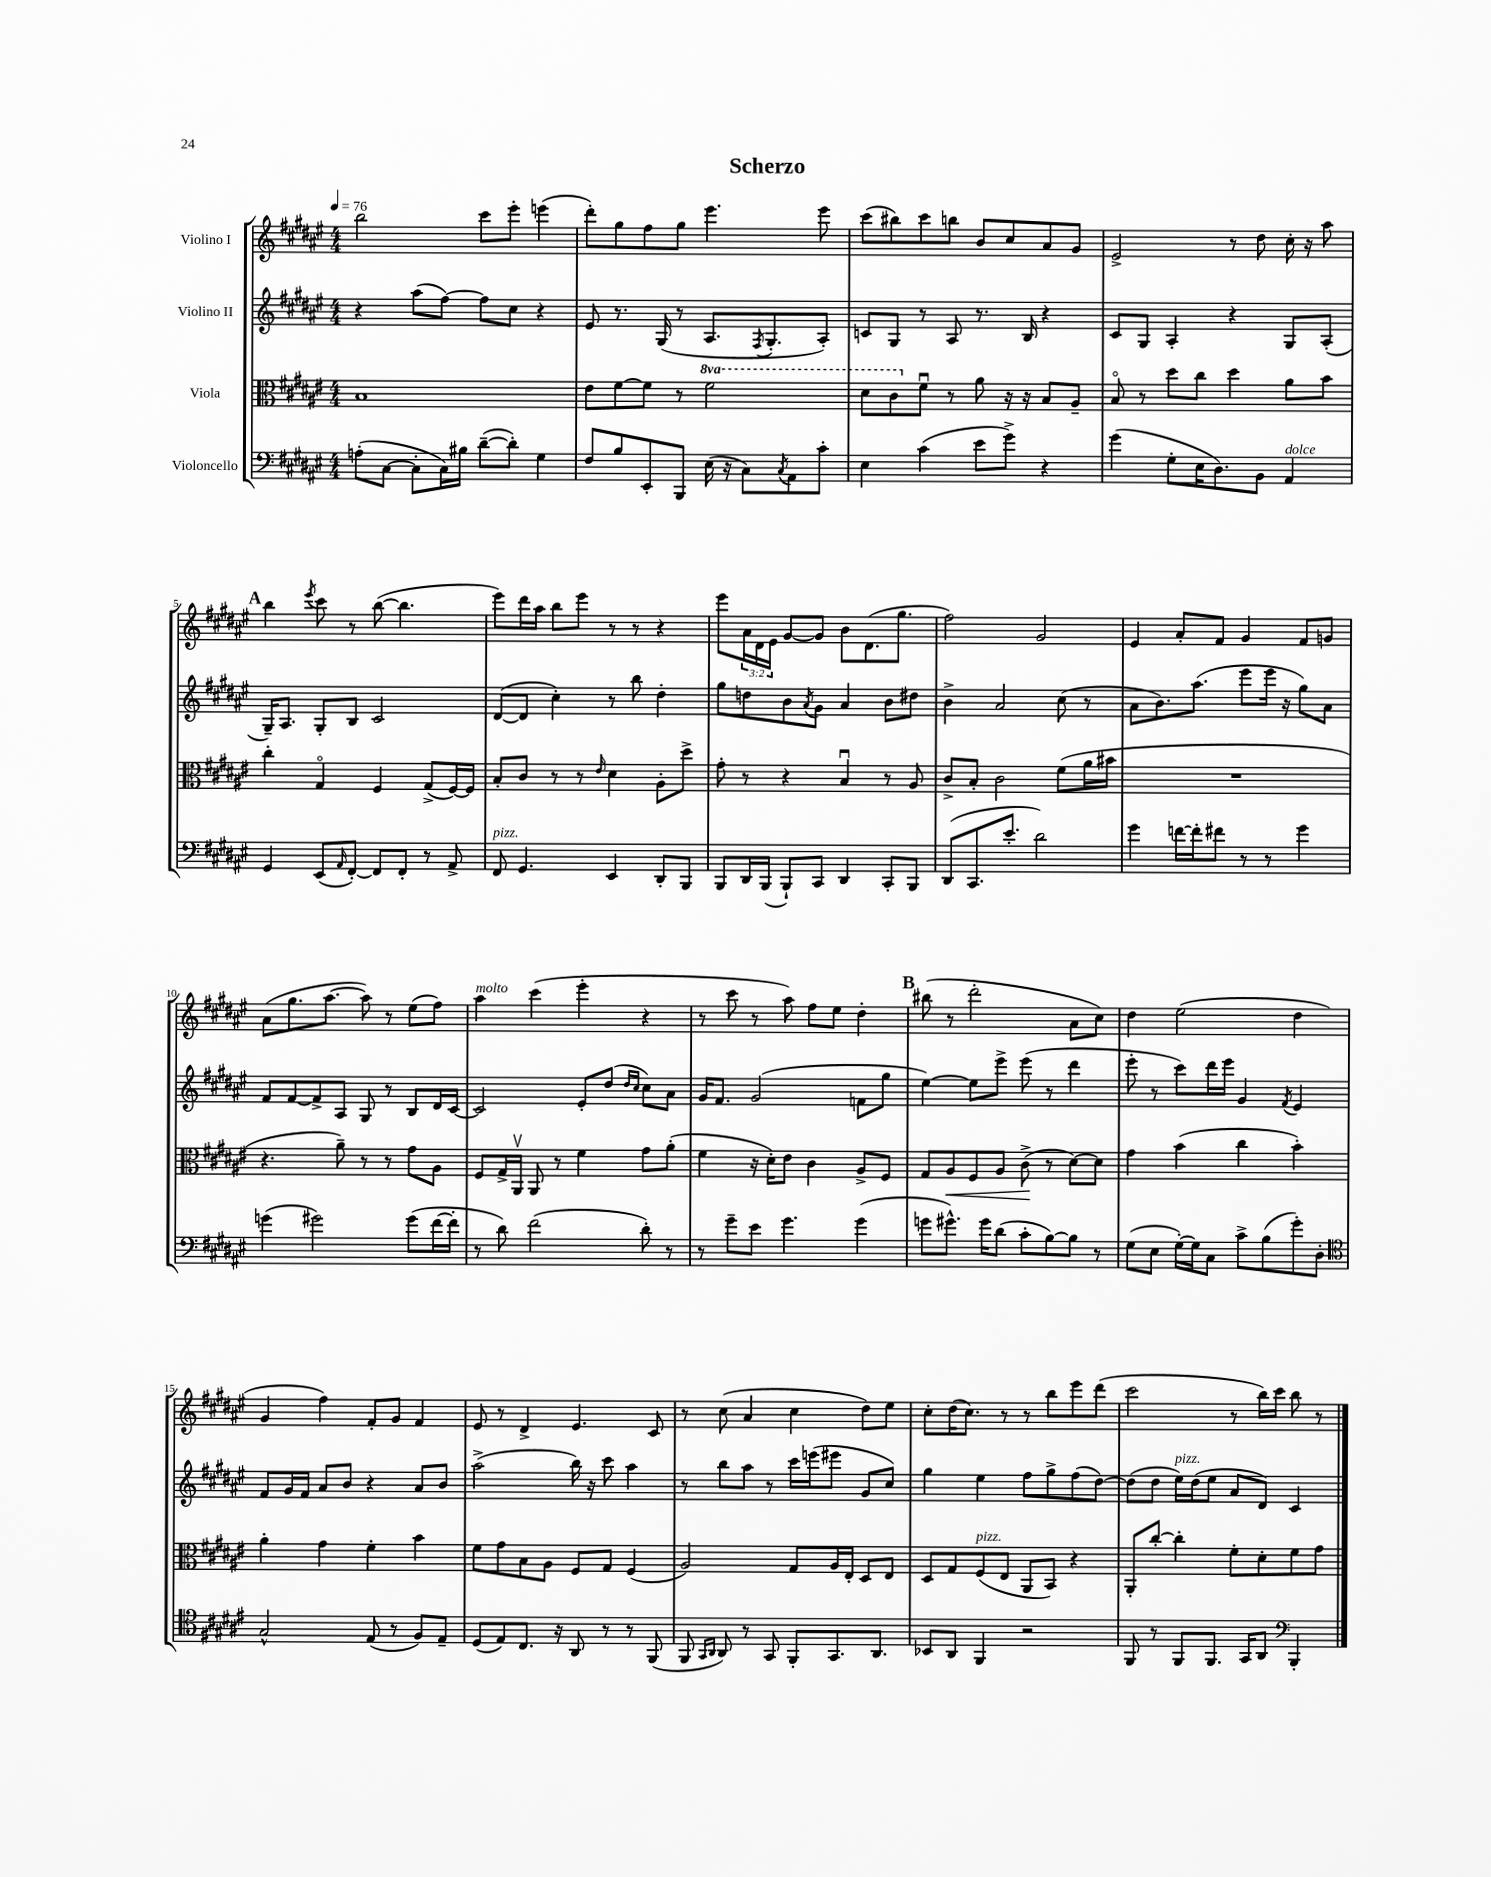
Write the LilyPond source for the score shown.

\header { title = "Scherzo" }
<<
\new StaffGroup <<
\new Staff = "s0" \with { instrumentName = "Violino I" } {
    \clef treble \key fis \major \numericTimeSignature \time 4/4 \override Staff.TupletNumber.text = #tuplet-number::calc-fraction-text \tempo 4 = 76
    b''2 cis'''8 eis'''8-. e'''4( |
    dis'''8-.) gis''8 fis''8 gis''8 eis'''4. eis'''8 |
    cis'''8( bis''8) cis'''8 b''8 b'8 cis''8 ais'8 gis'8 |
    eis'2-> r8 dis''8 cis''16-. r16 ais''8 |
    \mark \markup { \bold "A" } b''4 \acciaccatura { eis'''8 } cis'''8 r8 b''8~( b''4. |
    eis'''8) dis'''16 ais''16 b''8 eis'''8 r8 r8 r4 |
    eis'''8 \tuplet 3/2 { ais'16 dis'16 eis'16 } gis'8~ gis'8 b'8 dis'8.( gis''8. |
    fis''2) gis'2 |
    eis'4 ais'8-. fis'8 gis'4 fis'8 g'8 |
    ais'8( gis''8. ais''8.~ ais''8) r8 eis''8( fis''8) |
    ais''4^\markup { \italic "molto" } cis'''4( eis'''4-. r4 |
    r8 cis'''8 r8 ais''8) fis''8 eis''8 dis''4-. |
    \mark \markup { \bold "B" } bis''8( r8 dis'''2-. ais'8 cis''8) |
    dis''4 eis''2( dis''4 |
    gis'4 fis''4) fis'8-. gis'8 fis'4 |
    eis'8 r8 dis'4-> eis'4. cis'8 |
    r8 cis''8( ais'4 cis''4 dis''8) eis''8 |
    cis''8-. dis''16( cis''8.) r8 r8 b''8 eis'''8 dis'''8( |
    cis'''2 r8 b''16) cis'''16 b''8 r8 \bar "|." |
}
\new Staff = "s1" \with { instrumentName = "Violino II" } {
    \clef treble \key fis \major \numericTimeSignature \time 4/4
    r4 ais''8( fis''8~) fis''8 cis''8 r4 |
    eis'8 r8. gis16( r8 ais8. \acciaccatura { fis8 } gis8.-. ais8-.) |
    c'8 gis8 r8 ais8 r8. b16 r4 |
    cis'8 gis8 ais4-. r4 gis8 ais8-.( |
    \mark \markup { \bold "A" } gis16--) ais8. gis8-. b8 cis'2 |
    dis'8~( dis'8 cis''4-.) r8 b''8 dis''4-. |
    gis''8 d''8 b'8 \acciaccatura { ais'8 } gis'8 ais'4 b'8 dis''8 |
    b'4-> ais'2 cis''8( r8 |
    ais'8 b'8.) ais''8.( eis'''8 eis'''16 r16 gis''8) ais'8 |
    fis'8 fis'8~ fis'8-> ais8 gis8 r8 b8 dis'16 cis'16~ |
    cis'2 eis'8-. dis''8( \grace { dis''16 cis''16 } cis''8) ais'8 |
    gis'16 fis'8. gis'2( f'8 gis''8 |
    \mark \markup { \bold "B" } eis''4~) eis''8 eis'''8-> eis'''8( r8 dis'''4 |
    eis'''8-. r8 cis'''8) dis'''16 eis'''16 gis'4 \acciaccatura { fis'8 } eis'4 |
    fis'8 gis'16 fis'16 ais'8 b'8 r4 ais'8 b'8 |
    ais''2->( b''16) r16 cis'''8 ais''4 |
    r8 b''8 ais''8 r8 cis'''16 e'''16( eis'''8 gis'8 cis''8) |
    gis''4 eis''4 fis''8 gis''8-> fis''8( dis''8~) |
    dis''8( dis''8 eis''16^\markup { \italic "pizz." }) dis''16( eis''8 ais'8 dis'8) cis'4 \bar "|." |
}
\new Staff = "s2" \with { instrumentName = "Viola" } {
    \clef alto \key fis \major \numericTimeSignature \time 4/4 \set Staff.ottavationMarkups = #ottavation-simple-ordinals
    b1 |
    eis'8 fis'8~ fis'8 r8 \ottava #1 fis''2 |
    dis''8 cis''8 \ottava #0 fis'8\downbow r8 ais'8 r16 r16 b8 ais8-- |
    b8\flageolet r8 dis''8 cis''8 dis''4 ais'8 b'8 |
    \mark \markup { \bold "A" } cis''4-. gis4\flageolet fis4 gis8->( fis16~) fis16 |
    b8-. cis'8 r8 r8 \grace { eis'16 } dis'4 ais8-. dis''8-> |
    gis'8-. r8 r4 b4\downbow r8 ais8 |
    cis'8-> b8-. cis'2 fis'8( ais'16 bis'16 |
    R1 |
    r4. ais'8--) r8 r8 gis'8 ais8 |
    fis8 gis16-> ais,16\upbow ais,8 r8 fis'4 gis'8 ais'8-.( |
    fis'4 r16 dis'16-.) eis'8 cis'4 ais8-> fis8 |
    \mark \markup { \bold "B" } gis8 ais8\< fis8 ais8 cis'8->\!( r8 dis'8~) dis'8 |
    gis'4 b'4( cis''4 b'4-.) |
    ais'4-. gis'4 fis'4-. b'4 |
    fis'8 gis'8 b8 ais8 fis8 gis8 fis4( |
    ais2) gis8 ais16 eis16-. dis8 eis8 |
    dis8 gis8 fis8^\markup { \italic "pizz." }( eis8 ais,8 b,8) r4 |
    ais,8-. cis''8~-. cis''4-. fis'8-. dis'8-. fis'8 gis'8 \bar "|." |
}
\new Staff = "s3" \with { instrumentName = "Violoncello" } {
    \clef bass \key fis \major \numericTimeSignature \time 4/4
    a8-.( cis8~ cis8-. cis16) bis16 dis'8~--( dis'8-.) gis4 |
    fis8 b8 eis,8-. b,,8 eis16( r16 cis8) \acciaccatura { cis8 } ais,8 cis'8-. |
    eis4 cis'4( eis'8 gis'8->) r4 |
    gis'4( gis8-. eis16 dis8.) b,8 ais,4^\markup { \italic "dolce" } |
    \mark \markup { \bold "A" } gis,4 eis,8( \grace { ais,16 } fis,8~-.) fis,8 fis,8-. r8 ais,8-> |
    fis,8^\markup { \italic "pizz." } gis,4. eis,4 dis,8-. b,,8 |
    b,,8 dis,16 b,,16( b,,8-!) cis,8 dis,4 cis,8-. b,,8 |
    dis,8( cis,8. eis'8.-. dis'2) |
    gis'4 f'16~ f'16-. fis'8 r8 r8 gis'4 |
    g'4( gis'2) gis'8( fis'16~ fis'16-. |
    r8 dis'8) fis'2( dis'8-.) r8 |
    r8 gis'8-- eis'8 gis'4. gis'4( |
    \mark \markup { \bold "B" } g'8 gis'8.-^) gis'16 dis'8( cis'8-. b8~) b8 r8 |
    gis8( eis8 gis16~-.) gis16 cis8 cis'8-> b8( gis'8-.) dis8-. |
    \clef tenor gis2-^ eis8( r8 fis8) eis8-- |
    dis8( eis8) cis8. r16 ais,8 r8 r8 fis,8( |
    fis,8 \grace { gis,16 ais,16 } ais,8) r8 gis,8 fis,8-. gis,8. ais,8. |
    bes,8 ais,8 fis,4 r2 |
    fis,8 r8 fis,8 fis,8. gis,16 ais,8 \clef bass b,,4-. \bar "|." |
}
>>
>>
